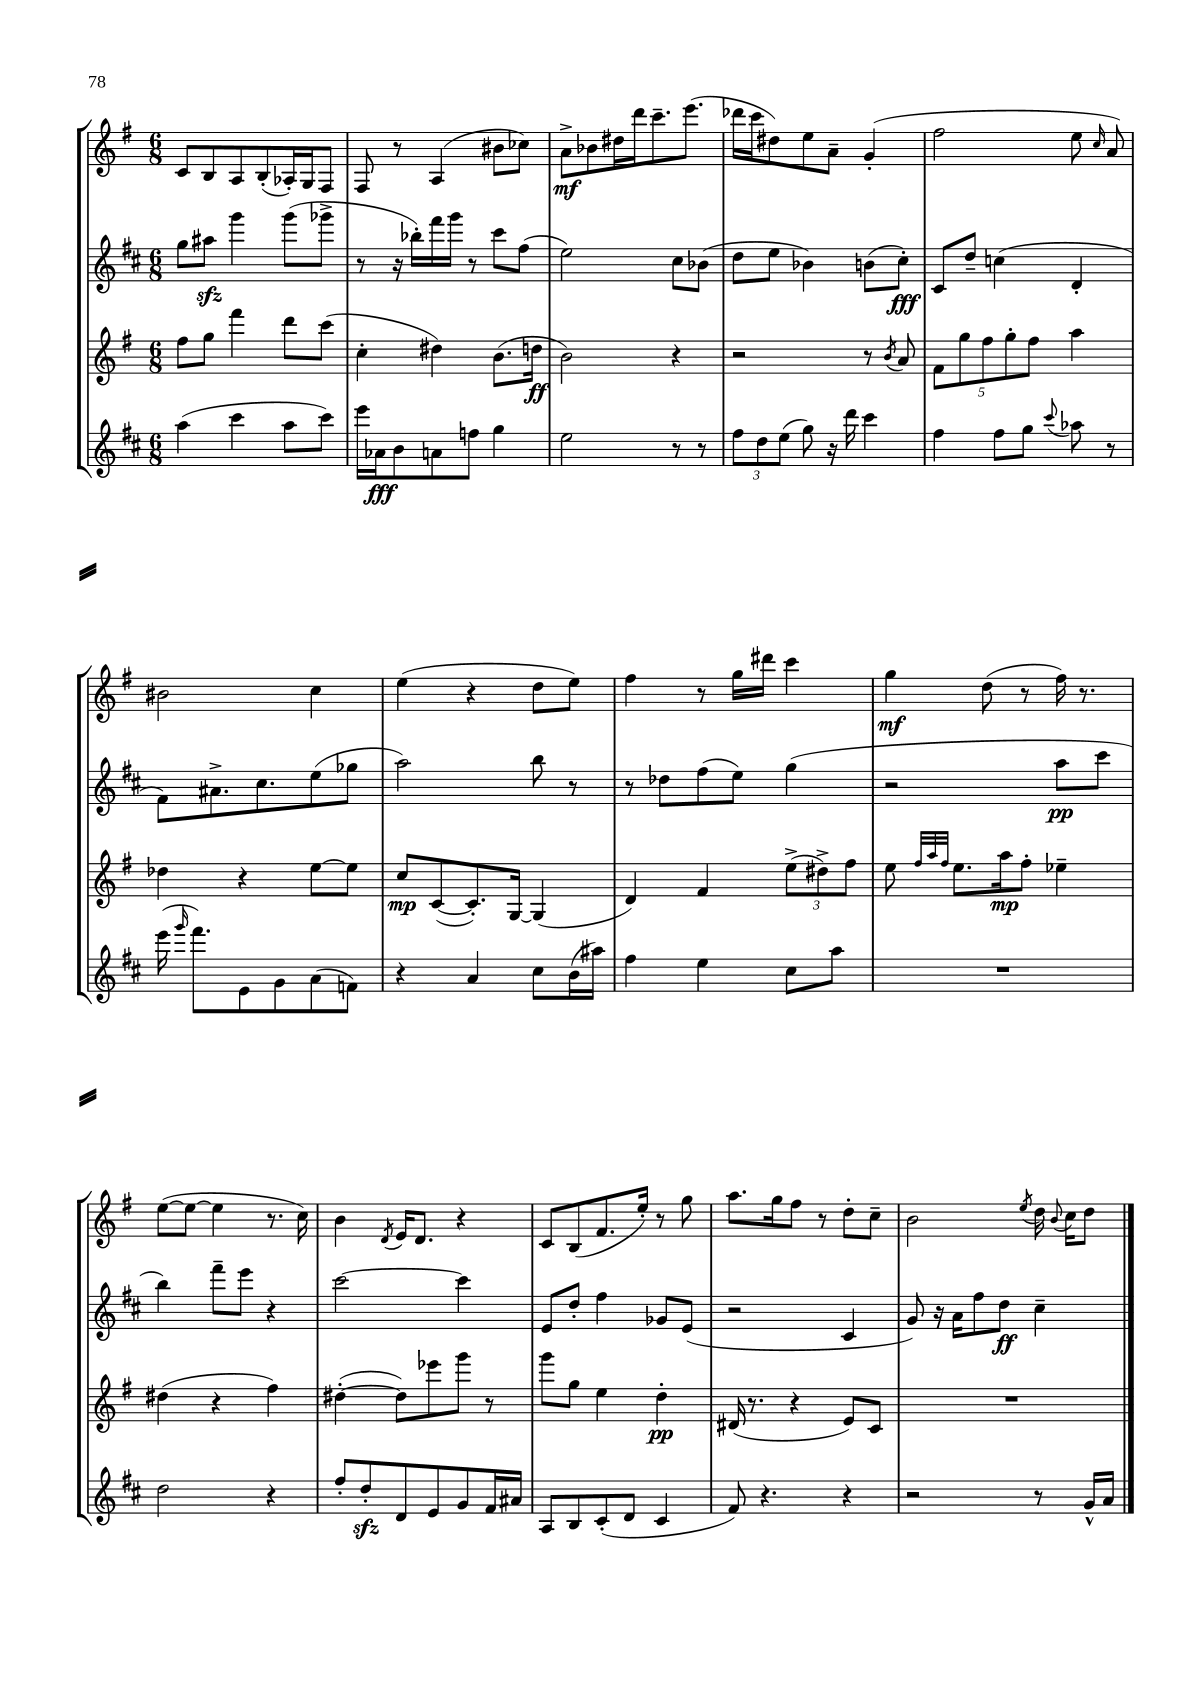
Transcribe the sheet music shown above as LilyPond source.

<<
\new StaffGroup <<
\new Staff = "s0" {
    \clef treble \key g \major \numericTimeSignature \time 6/8
    \autoBeamOff c'8[ b8 a8 b8-.( aes16-.) g16 fis8] |
    fis8 r8 a4( bis'8[ ces''8]) |
    a'8[->\mf bes'8 dis''16 d'''16 c'''8.-- e'''8.]( |
    des'''16[ c'''16 dis''8) e''8 a'8]-- g'4-.( |
    fis''2 e''8 \grace { c''16 } a'8) |
    bis'2 c''4 |
    e''4( r4 d''8[ e''8]) |
    fis''4 r8 g''16[ dis'''16] c'''4 |
    g''4\mf d''8( r8 fis''16) r8. |
    e''8[~( e''8]~ e''4 r8. c''16) |
    b'4 \acciaccatura { d'8 } e'16[ d'8.] r4 |
    c'8[ b8( fis'8. e''16]-.) r8 g''8 |
    a''8.[ g''16 fis''8] r8 d''8[-. c''8]-- |
    b'2 \acciaccatura { e''8 } d''16 \appoggiatura { b'8 } c''16[ d''8] \bar "|." |
}
\new Staff = "s1" {
    \clef treble \key d \major \numericTimeSignature \time 6/8
    \autoBeamOff g''8[ ais''8]\sfz g'''4 g'''8[( ges'''8]-> |
    r8 r16 bes''16[-.) fis'''16 g'''16] r8 cis'''8[ fis''8]( |
    e''2) cis''8[ bes'8]( |
    d''8[ e''8] bes'4) b'8[( cis''8]-.\fff) |
    cis'8[ d''8]-- c''4( d'4-. |
    fis'8[) ais'8.-> cis''8. e''8( ges''8] |
    a''2) b''8 r8 |
    r8 des''8[ fis''8( e''8]) g''4( |
    r2 a''8[\pp cis'''8] |
    b''4) fis'''8[-- e'''8] r4 |
    cis'''2~ cis'''4 |
    e'8[ d''8]-. fis''4 ges'8[ e'8]( |
    r2 cis'4 |
    g'8) r16 a'16[ fis''8 d''8]\ff cis''4-- \bar "|." |
}
\new Staff = "s2" {
    \clef treble \key g \major \numericTimeSignature \time 6/8
    \autoBeamOff fis''8[ g''8] fis'''4 d'''8[ c'''8]( |
    c''4-. dis''4) b'8.[( d''16]\ff |
    b'2) r4 |
    r2 r8 \acciaccatura { b'8 } a'8 |
    \tuplet 5/4 { fis'8[ g''8 fis''8 g''8-. fis''8] } a''4 |
    des''4 r4 e''8[~ e''8] |
    c''8[\mp c'8~( c'8.-.) g16]~ g4( |
    d'4) fis'4 \tuplet 3/2 { e''8[->( dis''8->) fis''8] } |
    e''8 \grace { fis''32[ a''32 fis''32] } e''8.[ a''16\mp fis''8]-. ees''4-- |
    dis''4( r4 fis''4) |
    dis''4~-.( dis''8[) ees'''8 g'''8] r8 |
    g'''8[ g''8] e''4 d''4-.\pp |
    dis'16( r8. r4 e'8[) c'8] |
    R2. \bar "|." |
}
\new Staff = "s3" {
    \clef treble \key d \major \numericTimeSignature \time 6/8
    \autoBeamOff a''4( cis'''4 a''8[ cis'''8]) |
    e'''16[ aes'16\fff b'8 a'8 f''8] g''4 |
    e''2 r8 r8 |
    \tuplet 3/2 { fis''8[ d''8 e''8]( } g''8) r16 d'''16 cis'''4 |
    fis''4 fis''8[ g''8] \appoggiatura { cis'''8 } aes''8 r8 |
    e'''16( \grace { g'''16 } fis'''8.[) e'8 g'8 a'8( f'8]) |
    r4 a'4 cis''8[ b'16( ais''16]) |
    fis''4 e''4 cis''8[ a''8] |
    R2. |
    d''2 r4 |
    fis''8[-. d''8-.\sfz d'8 e'8 g'8 fis'16 ais'16] |
    a8[ b8 cis'8-.( d'8] cis'4 |
    fis'8) r4. r4 |
    r2 r8 g'16[-^ a'16] \bar "|." |
}
>>
>>
\layout { \context { \Score \remove "Bar_number_engraver" } }
